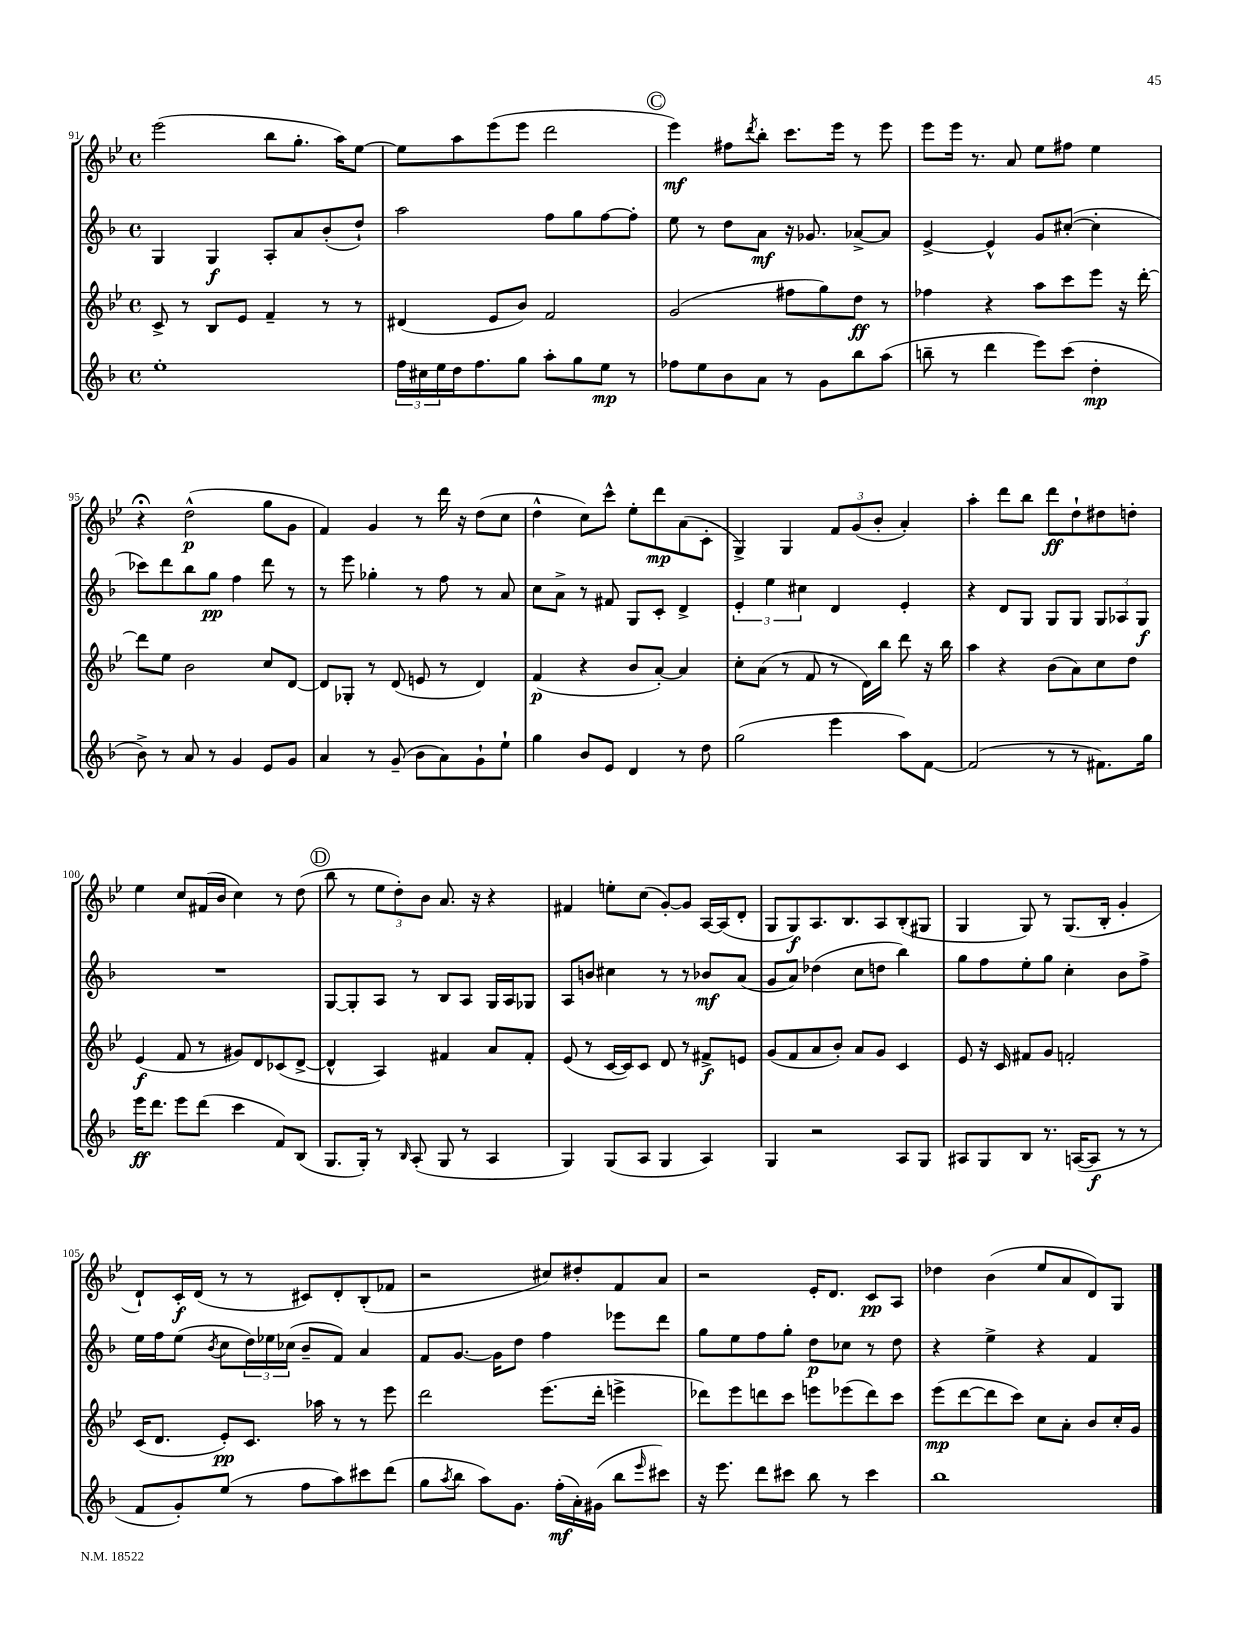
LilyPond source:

<<
\new StaffGroup <<
\new Staff = "s0" {
    \clef treble \key bes \major \defaultTimeSignature \time 4/4
    ees'''2( bes''8 g''8.-. a''16) ees''8~ |
    ees''8 a''8 ees'''8( ees'''8 d'''2 |
    \mark \markup { \circle "C" } ees'''4\mf) fis''8 \acciaccatura { d'''8 } bes''8-. c'''8. ees'''16 r8 ees'''8 |
    ees'''8 ees'''16 r8. a'8 ees''8 fis''8 ees''4 |
    r4\fermata d''2-^\p( g''8 g'8 |
    f'4) g'4 r8 d'''16 r16 d''8( c''8 |
    d''4-^ c''8) c'''8-^ ees''8-. d'''8\mp a'8( c'8-. |
    g4->) g4 \tuplet 3/2 { f'8 g'8( bes'8-. } a'4-.) |
    a''4-. d'''8 bes''8 d'''8\ff d''8-! dis''8 d''8-. |
    ees''4 c''8 fis'16( bes'16 c''4) r8 d''8( |
    \mark \markup { \circle "D" } bes''8 r8 \tuplet 3/2 { ees''8 d''8-.) bes'8 } a'8. r16 r4 |
    fis'4 e''8-. c''8( g'8~-.) g'8 a16~ a16( d'8-. |
    g8 g8\f) a8. bes8. a8 bes8-.( gis8 |
    g4 g8) r8 g8.( bes16-. g'4-. |
    d'8-!) c'16-.\f d'16( r8 r8 cis'8) d'8-. bes8-.( fes'8 |
    r2 cis''8) dis''8-. f'8 a'8 |
    r2 ees'16-. d'8. c'8\pp a8 |
    des''4 bes'4( ees''8 a'8 d'8) g8 \bar "|." |
}
\new Staff = "s1" {
    \clef treble \key f \major \defaultTimeSignature \time 4/4
    g4 g4\f a8-. a'8 bes'8-.( d''8-!) |
    a''2 f''8 g''8 f''8~ f''8-. |
    \mark \markup { \circle "C" } e''8 r8 d''8 a'8\mf r16 ges'8. aes'8~-> aes'8 |
    e'4~-> e'4-^ g'8 cis''8~-.( cis''4-. |
    ces'''8) d'''8 bes''8 g''8\pp f''4 d'''8 r8 |
    r8 e'''8 ges''4-. r8 f''8 r8 a'8 |
    c''8 a'8-> r8 fis'8 g8 c'8-. d'4-> |
    \tuplet 3/2 { e'4-. e''4 cis''4 } d'4 e'4-. |
    r4 d'8 g8 g8 g8 \tuplet 3/2 { g8 aes8 g8\f } |
    R1 |
    \mark \markup { \circle "D" } g8~ g8-. a8 r8 bes8 a8 g16 a16 ges8 |
    a8 b'8 cis''4 r8 r8 bes'8\mf a'8( |
    g'8 a'8) des''4( c''8 d''8 bes''4) |
    g''8 f''8 e''8-. g''8 c''4-. bes'8 f''8-> |
    e''16 f''16 e''8( \acciaccatura { bes'8 } c''8 \tuplet 3/2 { d''16) ees''16 ces''16( } bes'8-- f'8) a'4 |
    f'8 g'8.~ g'16 d''8 f''4 ees'''8 d'''8 |
    g''8 e''8 f''8 g''8-. d''8\p ces''8 r8 d''8 |
    r4 e''4-> r4 f'4 \bar "|." |
}
\new Staff = "s2" {
    \clef treble \key bes \major \defaultTimeSignature \time 4/4
    c'8-> r8 bes8 ees'8 f'4-- r8 r8 |
    dis'4( ees'8 bes'8) f'2 |
    \mark \markup { \circle "C" } g'2( fis''8 g''8) d''8\ff r8 |
    fes''4 r4 a''8 c'''8 ees'''8 r16 d'''16~-. |
    d'''8 ees''8 bes'2 c''8 d'8~ |
    d'8 ges8-. r8 d'8( e'8 r8 d'4) |
    f'4\p( r4 bes'8 a'8~-.) a'4 |
    c''8-. a'8( r8 f'8 r8 d'16) bes''16 d'''8 r16 bes''16 |
    a''4 r4 bes'8( a'8) c''8 d''8 |
    ees'4\f( f'8 r8 gis'8) d'8 ces'8( d'8~-> |
    \mark \markup { \circle "D" } d'4-^ a4) fis'4 a'8 fis'8-. |
    ees'8( r8 c'16~ c'16) c'8 d'8 r8 fis'8->\f e'8 |
    g'8( f'8 a'8 bes'8-.) a'8 g'8 c'4 |
    ees'8 r16 c'16 fis'8 g'8 f'2-. |
    c'16( d'8. ees'8-.\pp) c'8. aes''16 r8 r8 ees'''8 |
    d'''2 ees'''8.( d'''16-. e'''4-> |
    des'''8) ees'''8 d'''8 c'''8 e'''8 ees'''8( d'''8) c'''8 |
    ees'''8\mp( d'''8~ d'''8 c'''8) c''8 a'8-. bes'8 c''16-. g'16 \bar "|." |
}
\new Staff = "s3" {
    \clef treble \key f \major \defaultTimeSignature \time 4/4
    e''1-. |
    \tuplet 3/2 { f''16 cis''16 e''16 } d''16 f''8. g''8 a''8-. g''8 e''8\mp r8 |
    \mark \markup { \circle "C" } fes''8 e''8 bes'8 a'8 r8 g'8 bes''8 a''8( |
    b''8-- r8 d'''4 e'''8) c'''8( d''4-.\mp |
    bes'8->) r8 a'8 r8 g'4 e'8 g'8 |
    a'4 r8 g'8--( bes'8 a'8) g'8-! e''8-! |
    g''4 bes'8 e'8 d'4 r8 d''8 |
    g''2( e'''4 a''8) f'8~ |
    f'2( r8 r8 fis'8.) g''16 |
    e'''16\ff d'''8. e'''8 d'''8( c'''4 f'8) bes8( |
    \mark \markup { \circle "D" } g8. g16-.) r8 \grace { bes16 } a8-.( g8 r8 a4 |
    g4) g8( a8 g4 a4) |
    g4 r2 a8 g8 |
    ais8 g8 bes8 r8. a16~( a8\f r8 r8 |
    f'8 g'8-.) e''8( r8 f''8 a''8) cis'''8 d'''8( |
    g''8 \acciaccatura { a''8 } bes''8 a''8) g'8. f''16-.\mf( a'16-.) gis'16( bes''8 \grace { e'''16 } cis'''8) |
    r16 e'''8. d'''8 cis'''8 bes''8 r8 cis'''4 |
    bes''1 \bar "|." |
}
>>
>>
\layout { \context { \Score currentBarNumber = #91 } }
